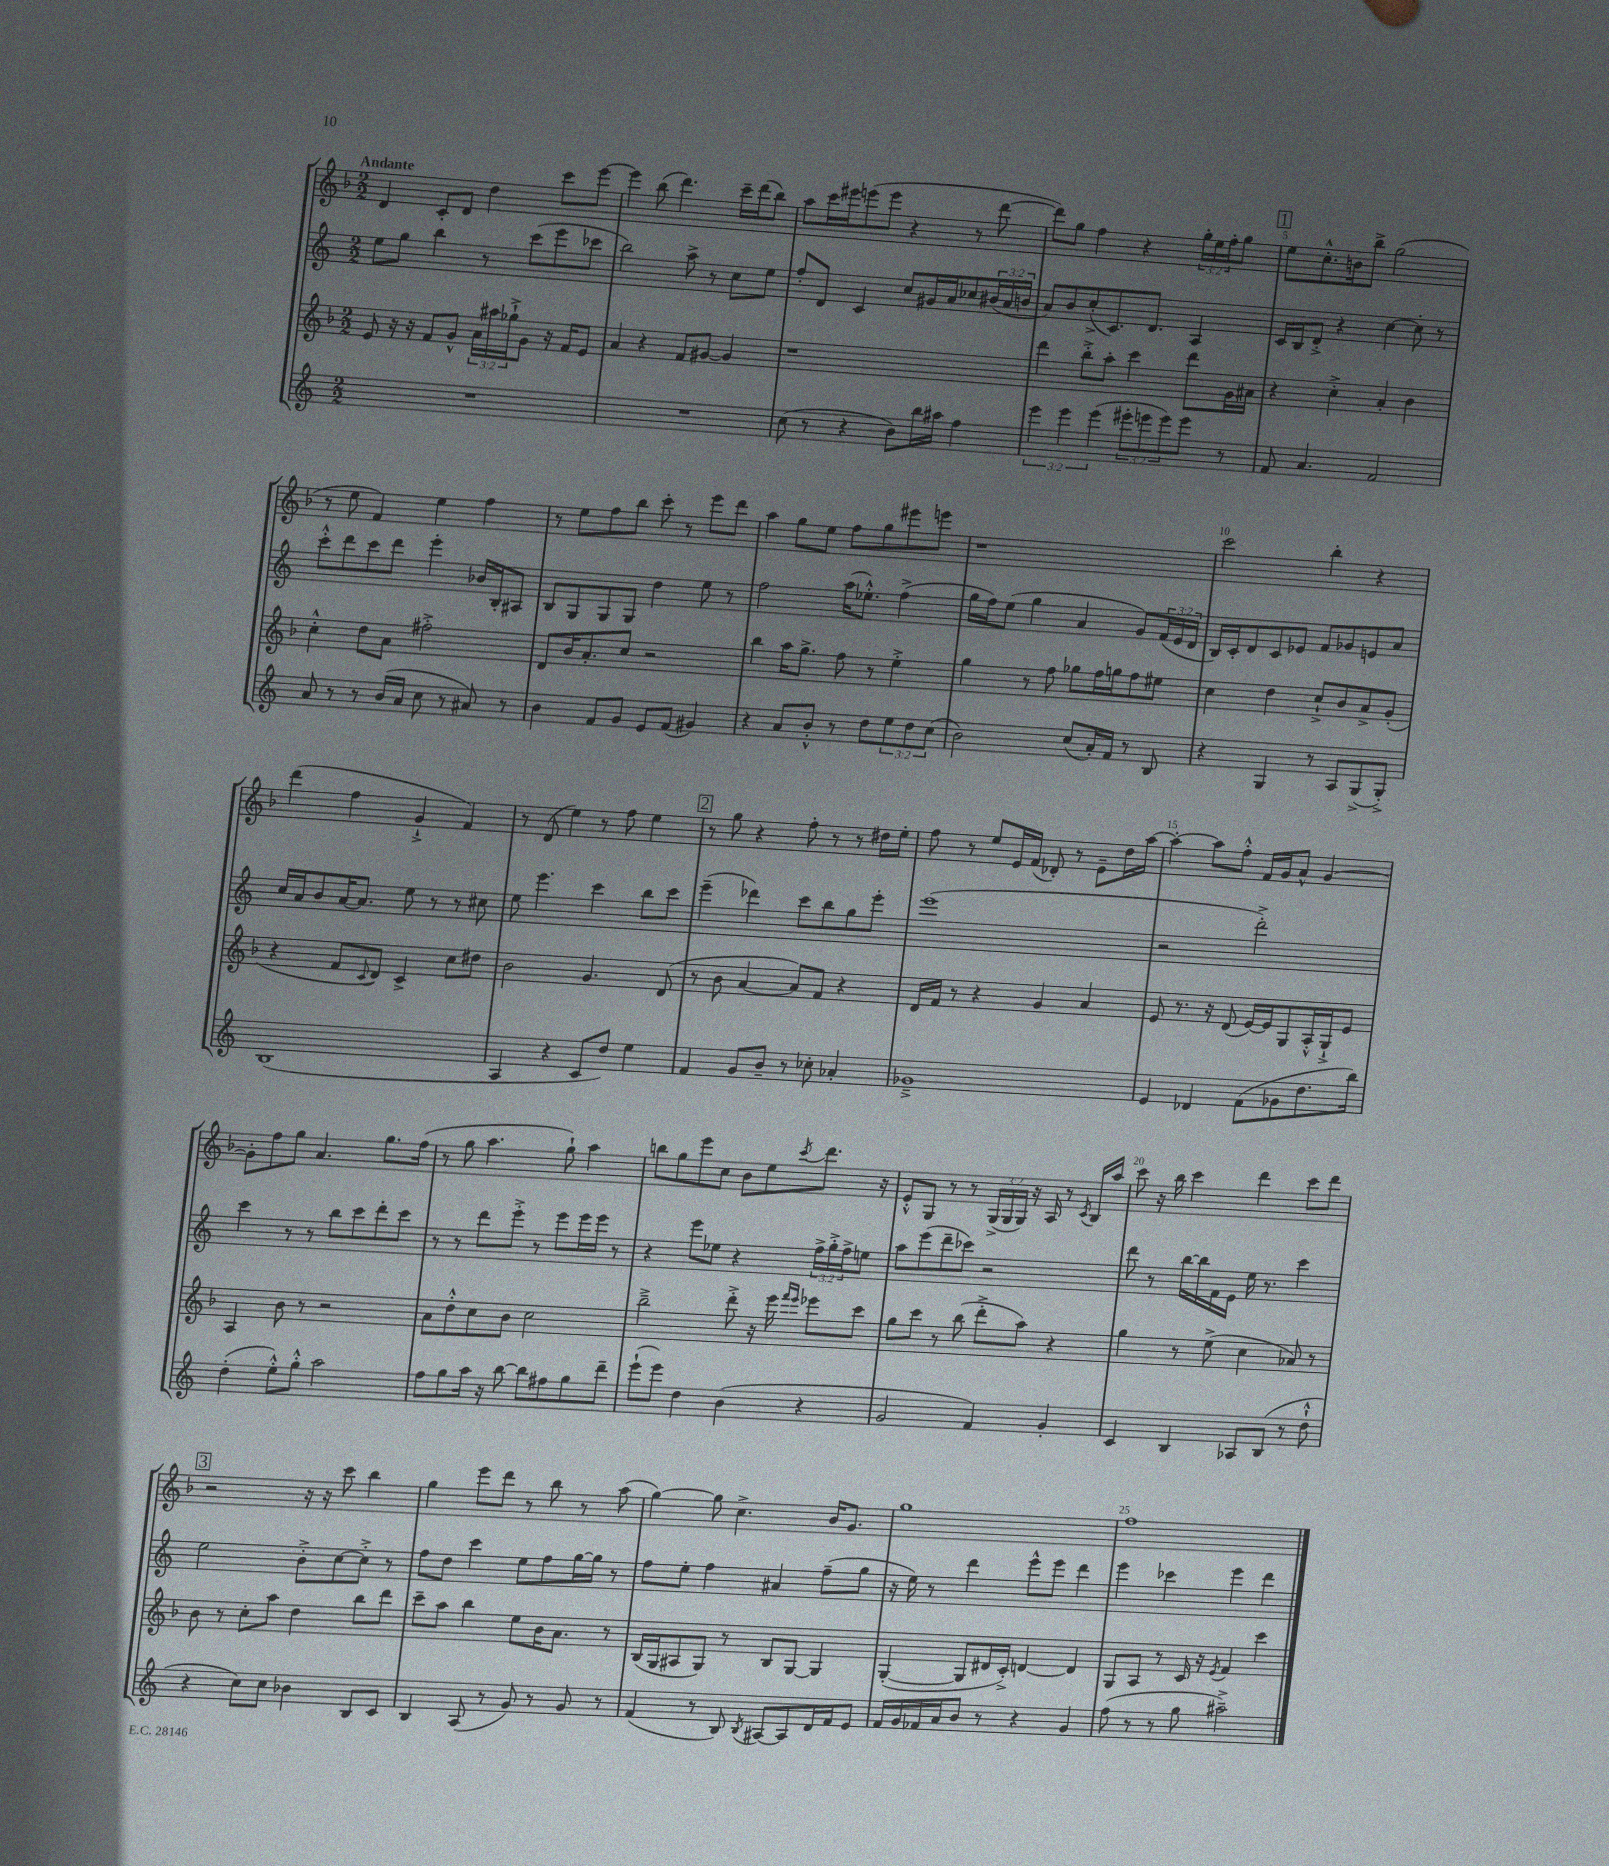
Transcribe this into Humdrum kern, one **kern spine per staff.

**kern	**kern	**kern	**kern
*staff4	*staff3	*staff2	*staff1
*clefG2	*clefG2	*clefG2	*clefG2
*k[]	*k[b-]	*k[]	*k[b-]
*M2/2	*M2/2	*M2/2	*M2/2
1r	8e/	8ee\L	4d/
.	16r	8gg\J	.
.	16r	.	.
.	8f/L	4bb\	8c'/L
.	8g^^/J	.	8d/J
.	24a\LL	8r	4dd\
.	24aa#\	.	.
.	24gg-`^\J	.	.
.	8g\J	(8ccc\L	.
.	16r	8eee\	8ccc\L
.	16f/LK	.	.
.	8e/J	8ccc-\J	[8eee\J
=	=	=	=
1r	4a/	2bb\)	4eee\]
.	4r	.	(8bb-\
.	.	.	4.ddd\)
.	8f/L	8aa^\	.
.	[8g#/J	8r	.
.	4g#/]	8cc\L	16ccc~\LL
.	.	.	(16ddd\J
.	.	8ee\J	8bb-\J)
=	=	=	=
(8cc\	1r	8ff'/L	8aa\L
8r	.	8d/J	16ccc\L
.	.	.	16eee#\J
4r	.	4c/	(8eee\
.	.	.	8eee\J
8b\L)	.	8cc/L	4r
16bb\L	.	16g#/L	.
16aa#\JJ	.	16a/J	.
4ff\	.	8cc-/	8r
.	.	(24b#/L	[8ddd\
.	.	24a/	.
.	.	24b/JJ	.
=	=	=	=
6eee\	4ddd\	8a/L)	8ddd\]L)
.	.	8b/	8gg\J
6eee\	.	.	.
.	8bb-'^\L	(8cc'^/	4ff\
(6eee\	.	.	.
.	8aa'\J	8.c/)	.
12eee#'\L	4ccc\	.	4r
.	.	8.d/J	.
12eee\	.	.	.
12eee\)	.	.	.
8eee\J	8ddd\L	4A/	24gg'\LL
.	.	.	24ee\
.	.	.	24ff'\J
8r	16g\L	.	8gg\J
.	16a#\JJ	.	.
=	=	=	=
8f/	4r	16c/LL	8ee\L
.	.	16B/J	.
4.a/	.	8d'^/J	8.cc'^^\
.	4cc'^\	4r	.
.	.	.	16b\k
.	.	.	8bb-^\J
2f/	4a'/	[4cc\	(2gg\
.	4b-\	8cc'\]	.
.	.	8r	.
=	=	=	=
8a/	4cc'^^\	8ccc'^^\L	8r
8r	.	8ddd\	8ee\
8r	8dd\L	8ccc\	4f/)
(16b/LL	8a\J	8ddd\J	.
16a/JJ	.	.	.
8cc\	2ff#'^\	4eee'\	4ee\
8r	.	.	.
8a#/)	.	16b-/LL	4ff\
.	.	16B'/J	.
8r	.	8A#/J	.
=	=	=	=
4b\	8d/L	8B/L	8r
.	16b-/K	8G/	8ee\L
.	8.a'/	.	.
8f/L	.	8G/	8ff\
8g/J	8cc/J	8G/J	8bb-\J
8e/L	2r	4dd\	8ccc'\
(8f/J	.	.	8r
4g#/)	.	8ee\	8eee\L
.	.	8r	8ddd\J
=	=	=	=
4r	4bb-\	2ff\	4aa\
8a/L	16aa\LK	.	8gg\L
.	8.gg^\J	.	.
8b'^^/J	.	.	8ee\J
8r	8ff\	(16aa\LK	8ff\L
.	.	8.ee-'^^\J)	.
8dd\L	8r	.	8gg\
12ee\	4ee'^\	(4ff^\	8eee#\
12dd\	.	.	.
.	.	.	8eee\J
(12cc\J	.	.	.
=	=	=	=
2b\)	4gg\	16gg\LL	1r
.	.	16ff\J)	.
.	.	(8ee\J	.
.	8r	4gg\	.
.	8ff\	.	.
(8cc/L	8gg-\L	4a/	.
16a'/L)	16ff\L	.	.
16f/JJ	16gg\J	.	.
8r	8ff\	8g/L)	.
8B/	8ee#\J	(24f/L	.
.	.	24e/	.
.	.	24d/JJ	.
=	=	=	=
4r	4cc\	16B/LL)	2ccc\
.	.	16c'/J	.
.	.	8d/	.
4G/	4dd\	8c/	.
.	.	8e-/J	.
8r	8cc`^/L	8f/L	4bb-'\
8A/L	8b-/	8g-/	.
(8G^/	8a^/	8e/	4r
8G'^/J)	(8g'/J	8a/J	.
=	=	=	=
(1B	4r	16cc/LL	(4ddd\
.	.	16a/J	.
.	.	8b/	.
.	8f/L	[16a/K	4ff\
.	.	8.a/]J	.
.	8qqc/	.	.
.	8d/J)	.	.
.	4c^/	8ee\	4g`^/
.	.	8r	.
.	8cc\L	8r	4f/)
.	8dd#\J	8cc#\	.
=	=	=	=
4A/	2b-\	8ee\	8r
.	.	4.eee\	(8d/
4r	.	.	4ee\)
8c/L	4.g/	4ccc\	8r
8dd/J)	.	.	8ff\
4ee\	.	8bb\L	4ee\
.	(8d/	8ccc\J	.
=	=	=	=
4f/	8r	(4eee~\	8r
.	8b-\	.	8gg\
8g/L	[4a/	4ddd-\)	4r
8b~/J	.	.	.
8r	8a/]L)	8ccc\L	8ff'\
8cc-'\	8f/J	8bb\	8r
4a-'/	4r	8gg\	8r
.	.	8eee'\J	16dd#\LL
.	.	.	16ee'\JJ
=	=	=	=
1g-~^	16d/LL	(1eee	8ff\
.	16f/JJ	.	.
.	8r	.	8r
.	4r	.	8ee/L
.	.	.	16e/L
.	.	.	(16f/JJ
.	4g/	.	8d-'/)
.	.	.	8r
.	4a/	.	8e~\L
.	.	.	16dd\L
.	.	.	[16aa\JJ
=	=	=	=
4e/	8e/	2r	4aa'\_
.	8.r	.	.
4d-/	.	.	8aa\]L
.	16r	.	.
.	(8d/	.	8ff'^^\J
(8f\L	[16e/LL)	2ddd'^\)	16f/LL
.	16e/]J	.	16g/J
8g-\	8G/	.	8a^^/J
8.dd\	16A'^^/L	.	[4g/
.	16G`^/J	.	.
.	8e/J	.	.
16bb\Jk)	.	.	.
=	=	=	=
(4dd'\	4A/	4ccc\	8g'\]L
.	.	.	8ff\
8ee'^^\L)	8b-\	8r	8gg\J
8gg'^^\J	8r	8r	4.a/
2aa\	2r	8bb\L	.
.	.	8ccc\	.
.	.	8ddd'\	8.gg\L
.	.	8ccc\J	.
.	.	.	(16ff\Jk
=	=	=	=
8ff\L	8a\L	8r	8r
8gg\	8dd'^^\	8r	8gg\
16aa\Jk	8cc\	8ddd\L	4.aa\
16r	.	.	.
[8bb\	8b-\J	8eee'^\J	.
8bb\]L	2cc\	8r	.
8ff#\	.	8eee\L	8gg`\)
8gg\	.	16eee\L	4aa\
.	.	16eee\JJ	.
8ddd~\J	.	8r	.
=	=	=	=
(8eee`\L	2bb-~^\	4r	8bb\L
8eee\J)	.	.	8gg\
4dd\	.	8eee\L	8eee\
.	.	8ee-\J	8cc\J
(4b\	8ddd'^\	4r	8b-\L
.	16r	.	8ee\
.	16eee\	.	.
.	16qqfff/LL	.	.
.	16qqeee/JJ	.	8qccc/
4r	8eee-\L	24ff^\LL	8.ddd\J
.	.	24gg'^\	.
.	.	24ff^\J	.
.	8ccc\J	8ee\J	.
.	.	.	16r
=	=	=	=
2g/	8gg\L	8aa\L	8e'^^/L
.	8ccc\J	(8eee\	8G/J
.	8r	8ddd~\	8r
.	(8bb-\	8ccc-\J)	8r
4f/)	8ddd'^\L	2r	(24G^/LL
.	.	.	24G/
.	.	.	24G/JJ)
.	8aa\J)	.	16r
.	.	.	16A/
4g'/	4r	.	8r
.	.	.	8qc/
.	.	.	16B-/LL
.	.	.	16aa/JJ
=	=	=	=
4c/	4gg\	8ddd\	8ccc\
.	.	8r	16r
.	.	.	16bb-\
4B/	8r	[16bb\LL	4ccc\
.	.	16bb\]	.
.	(8ee^\	16f\	.
.	.	16e\JJ	.
8A-/L	4cc\	16ee\	4ddd\
.	.	8.r	.
(8B/J	.	.	.
8r	8a-/)	4ccc\	8ccc\L
8dd`^^\	8r	.	8ddd\J
=	=	=	=
4r	8b-\	2ee\	2r
.	8r	.	.
8cc\L)	8cc'\L	.	.
8cc\J	8aa\J	.	.
4b-\	4dd\	8b'^\L	16r
.	.	.	16r
.	.	[8cc\	8ccc\
8B/L	8bb-\L	8cc'^\]J	4bb-\
8c/J	8ddd\J	8r	.
=	=	=	=
4B/	8ccc~\L	8ff\L	4gg\
.	8aa\J	8dd\J	.
(8A/	4bb-\	4ccc\	8eee\L
8r	.	.	8ddd\J
8g/)	8ee\L	8ee\L	8r
8r	16b-\K	8ff\	8bb-\
.	8.a\J	.	.
8g/	.	[16gg\L	8r
.	.	16gg\]JJ	.
8r	8r	8r	(8aa\
=	=	=	=
(4f/	(16B-/LL	8ff\L	[4gg\)
.	16G/J	.	.
.	8A#/	8ee'\J	.
8r	8G/J)	4ff\	8gg\]
8B/)	8r	.	4.cc^\
8qB/	.	.	.
[8A#/L	8B-/L	4a#/	.
8A#/]	[8G/J	.	.
16d/L	4G/]	(8ff~\L	16b-/LK
16f/J	.	.	8.g/J
8e/J	.	8gg\J	.
=	=	=	=
16f/LL	([4G'/	16r	1gg
16g/	.	16ee\)	.
16f-/	.	8r	.
16a/J	.	.	.
8b/J	8G/]L	4ddd\	.
8r	16d#/L	.	.
.	16c'^/JJ)	.	.
4r	[4d/	8eee^^\L	.
.	.	8eee\J	.
4g/	4d/]	4ddd\	.
=	=	=	=
(8ff\	8G/L	4eee\	1ff
8r	8A/J	.	.
8r	8r	4ccc-\	.
8gg\	16c/	.	.
.	16r	.	.
.	8qe/	.	.
2aa#~^\)	4f/	4eee\	.
.	4ccc\	4ddd\	.
==	==	==	==
*-	*-	*-	*-
